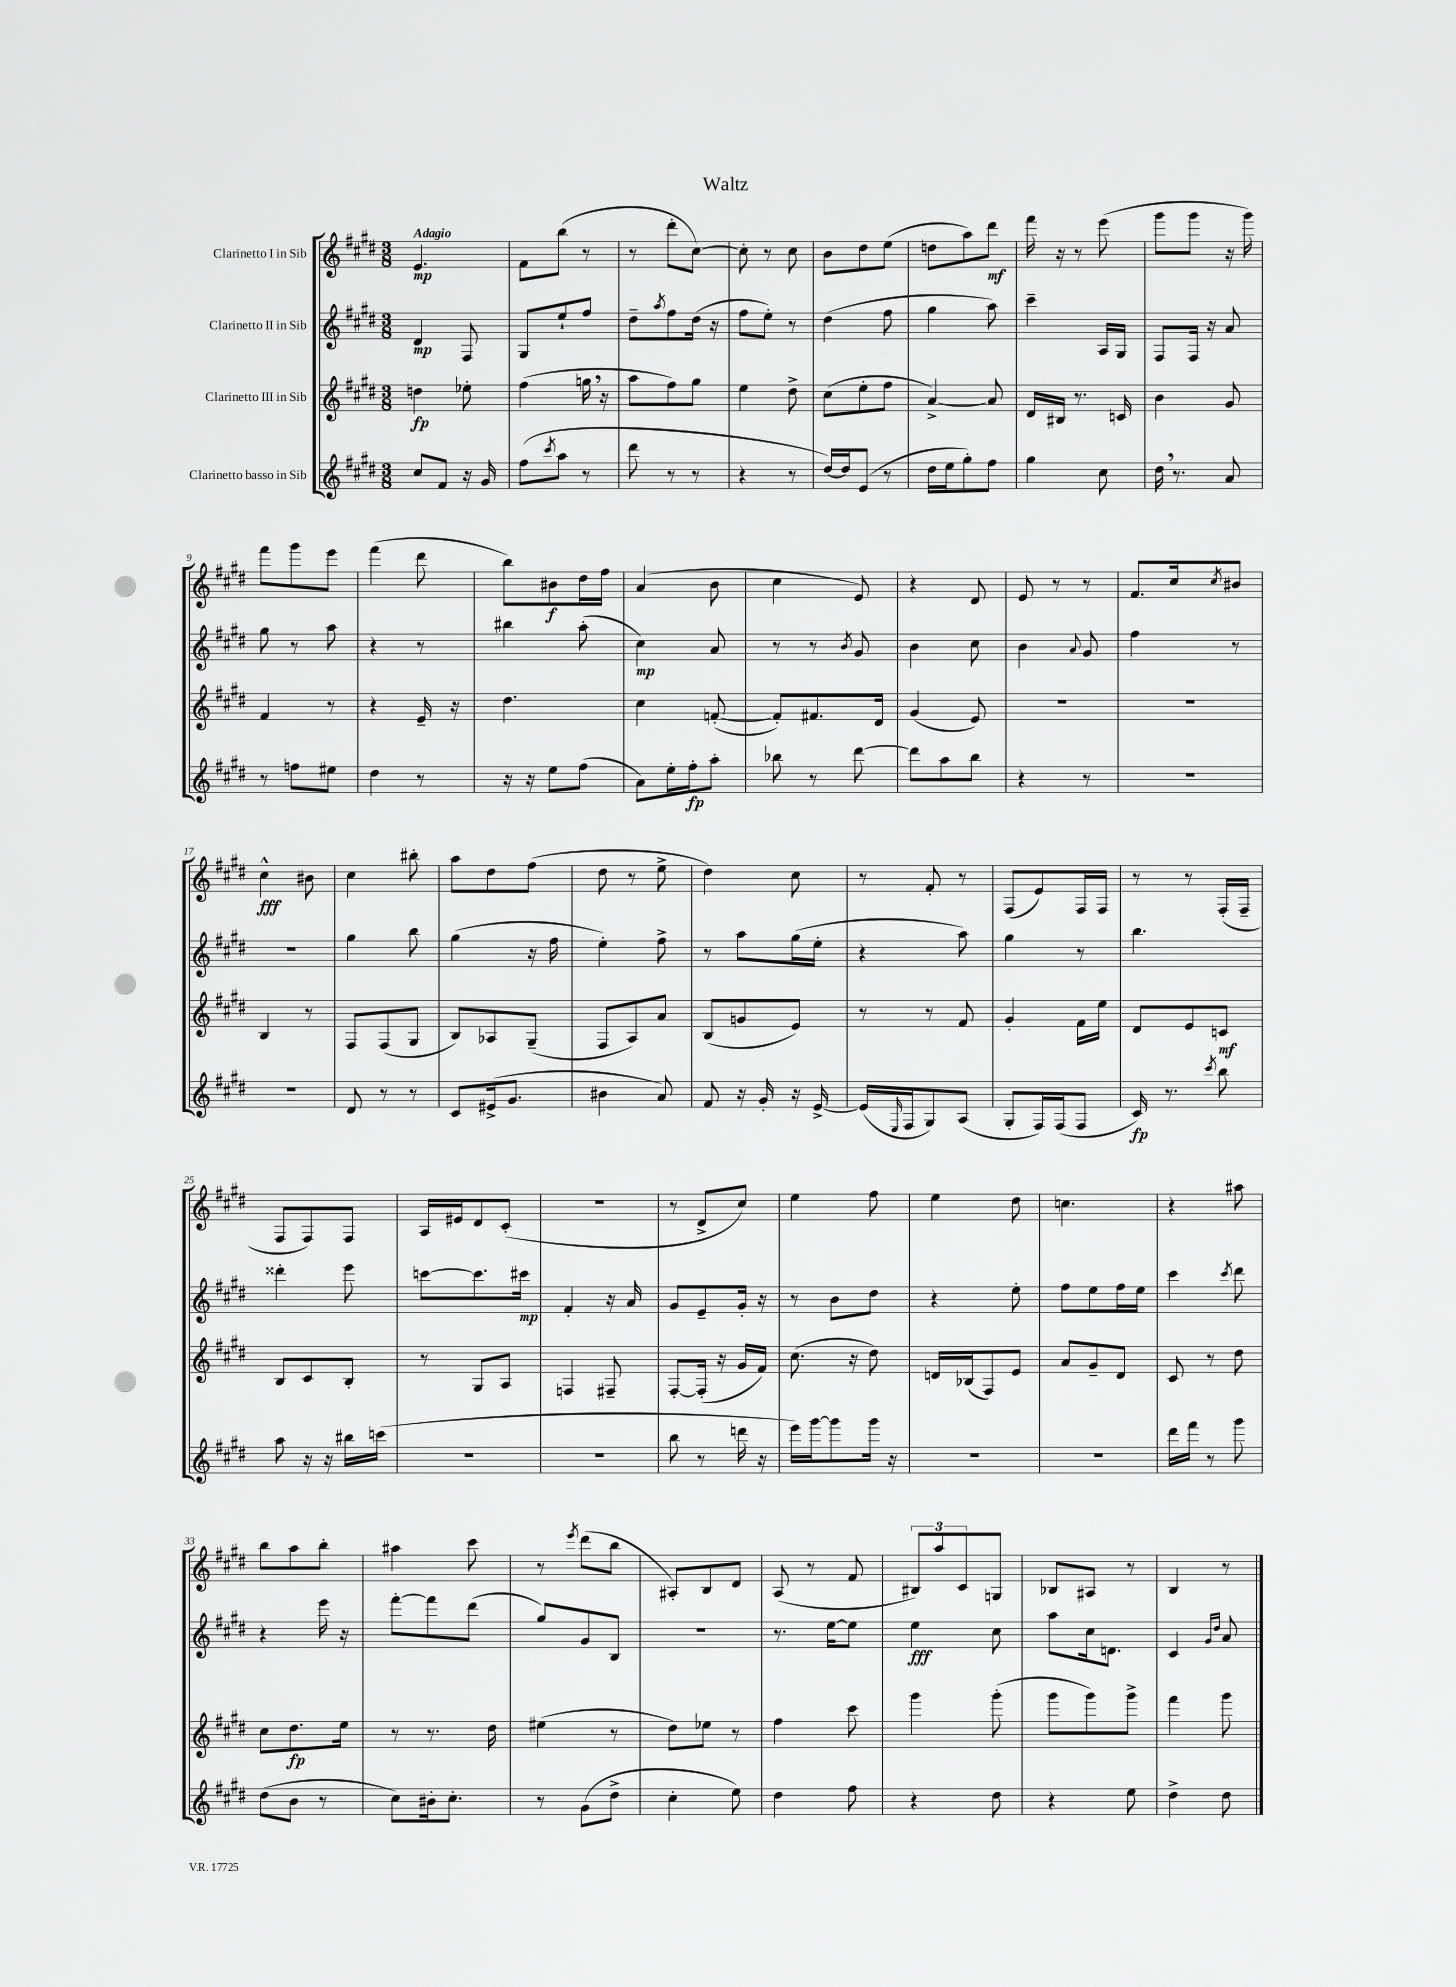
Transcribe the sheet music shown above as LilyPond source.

\header { title = "Waltz" }
<<
\new StaffGroup <<
\new Staff = "s0" \with { instrumentName = "Clarinetto I in Sib" } {
    \clef treble \key e \major \numericTimeSignature \time 3/8 \tempo "Adagio"
    e'4.\mp |
    fis'8 b''8( r8 |
    r8 dis'''8-. cis''8~) |
    cis''8-. r8 cis''8 |
    b'8 dis''8 e''8( |
    d''8 a''8) dis'''8\mf |
    fis'''16 r16 r8 e'''8( |
    gis'''8 gis'''8 r16 gis'''16) |
    fis'''8 gis'''8 e'''8 |
    fis'''4( dis'''8 |
    b''8) bis'8\f dis''16 fis''16 |
    a'4( b'8 |
    cis''4 e'8) |
    r4 dis'8 |
    e'8 r8 r8 |
    fis'8. cis''16 \acciaccatura { cis''8 } bis'8 |
    cis''4-^\fff bis'8 |
    cis''4 bis''8-. |
    a''8 dis''8 fis''8( |
    dis''8 r8 e''8-> |
    dis''4) cis''8 |
    r8 fis'8-. r8 |
    fis8( e'8) fis16 fis16 |
    r8 r8 fis16-.( fis16-- |
    fis8 fis8) fis8 |
    a16 eis'16 dis'8 cis'8-.( |
    R4. |
    r8 dis'8-> cis''8) |
    e''4 fis''8 |
    e''4 dis''8 |
    c''4. |
    r4 ais''8 |
    b''8 a''8 b''8-. |
    ais''4 cis'''8 |
    r8 \acciaccatura { e'''8 } dis'''8( b''8 |
    ais8-.) b8 dis'8 |
    a8( r8 fis'8 |
    \tuplet 3/2 { bis8) a''8 cis'8 } g8 |
    bes8 ais8 r8 |
    b4 r8 \bar "|." |
}
\new Staff = "s1" \with { instrumentName = "Clarinetto II in Sib" } {
    \clef treble \key e \major \numericTimeSignature \time 3/8
    dis'4\mp fis8 |
    gis8 e''8-! fis''8 |
    dis''8-- \acciaccatura { a''8 } fis''8 dis''16( r16 |
    fis''8 e''8-.) r8 |
    dis''4( fis''8 |
    gis''4 a''8) |
    cis'''4-- a16 gis16 |
    fis8 fis16 r16 a'8 |
    gis''8 r8 a''8 |
    r4 r8 |
    bis''4 a''8-.( |
    cis''4\mp) a'8 |
    r8 r8 \acciaccatura { b'8 } gis'8 |
    b'4 cis''8 |
    b'4 \appoggiatura { a'8 } gis'8 |
    fis''4 r8 |
    R4. |
    gis''4 b''8 |
    gis''4( r16 fis''16 |
    e''4-.) fis''8-> |
    r8 a''8 gis''16( e''16-. |
    r4 a''8) |
    gis''4 r8 |
    b''4. |
    disis'''4-. e'''8 |
    c'''8~ c'''8. cis'''16\mp |
    fis'4-. r16 a'16 |
    gis'8 e'8-- gis'16-. r16 |
    r8 b'8 dis''8 |
    r4 e''8-. |
    fis''8 e''8 fis''16 e''16 |
    cis'''4 \acciaccatura { cis'''8 } dis'''8 |
    r4 e'''16 r16 |
    fis'''8~-. fis'''8 dis'''8( |
    gis''8) gis'8 b8 |
    R4. |
    r8. e''16~ e''8 |
    e''4\fff cis''8 |
    a''8 cis''16 d'8. |
    cis'4 \grace { gis'16 dis''16 } a'8 \bar "|." |
}
\new Staff = "s2" \with { instrumentName = "Clarinetto III in Sib" } {
    \clef treble \key e \major \numericTimeSignature \time 3/8
    d''4\fp ees''8-. |
    fis''4( g''16 \breathe r16 |
    a''8 fis''8) gis''8 |
    e''4 dis''8-> |
    cis''8( e''8-. fis''8 |
    a'4~->) a'8 |
    dis'16 bis16 r8. c'16 |
    b'4 gis'8 |
    fis'4 r8 |
    r4 e'16-- r16 |
    dis''4. |
    cis''4 f'8~-.( |
    f'8-.) fis'8. dis'16 |
    gis'4( e'8) |
    R4. |
    R4. |
    b4 r8 |
    fis8 fis8( gis8 |
    b8) aes8 gis8--( |
    fis8 a8) a'8 |
    b8( g'8 e'8) |
    r8 r8 fis'8 |
    gis'4-. fis'16 e''16 |
    dis'8 e'8 c'8\mf |
    b8 cis'8 b8-. |
    r8 gis8 a8 |
    f4 fis8-- |
    fis8~-. fis16-.( r16 gis'16 fis'16) |
    cis''8.( r16 dis''8) |
    d'16 bes16( fis8) e'8 |
    a'8 gis'8-- dis'8 |
    cis'8 r8 dis''8 |
    cis''8 dis''8.\fp e''16 |
    r8 r8. dis''16 |
    eis''4( r8 |
    dis''8) ees''8 r8 |
    fis''4 cis'''8 |
    gis'''4 gis'''8-.( |
    gis'''8 gis'''8) gis'''8-> |
    fis'''4 gis'''8 \bar "|." |
}
\new Staff = "s3" \with { instrumentName = "Clarinetto basso in Sib" } {
    \clef treble \key e \major \numericTimeSignature \time 3/8
    cis''8 fis'8 r16 gis'16 |
    fis''8( \acciaccatura { cis'''8 } a''8 r8 |
    dis'''8 r8 r8 |
    r4 r8 |
    dis''16~) dis''16 e'8( r8 |
    dis''16 e''16 gis''8-.) fis''8 |
    gis''4 cis''8 |
    dis''16 \breathe r8. a'8 |
    r8 f''8 eis''8 |
    dis''4 r8 |
    r16 r16 e''8 fis''8( |
    a'8) e''16-. fis''16-.\fp a''8-. |
    bes''8 r8 dis'''8~ |
    dis'''8 a''8 b''8 |
    r4 r8 |
    R4. |
    R4. |
    dis'8 r8 r8 |
    cis'8 eis'16->( gis'8. |
    bis'4 a'8) |
    fis'8 r16 gis'16-. r16 e'16~-> |
    e'16( \grace { e16 } fis16 gis8) a8( |
    gis8-. fis16) fis16( fis8 |
    cis'16\fp) r8. \acciaccatura { cis'''8 } b''8 |
    a''8 r16 r16 bis''16 c'''16( |
    R4. |
    R4. |
    b''8 r8 d'''16 r16 |
    e'''16) gis'''16~ gis'''8 gis'''16 r16 |
    R4. |
    R4. |
    dis'''16 fis'''16 r8 gis'''8 |
    dis''8( b'8 r8 |
    cis''8) bis'16-. cis''8.-. |
    r8 gis'8( dis''8-> |
    cis''4-. e''8) |
    dis''4 fis''8 |
    r4 dis''8 |
    r4 e''8 |
    dis''4-> dis''8 \bar "|." |
}
>>
>>
